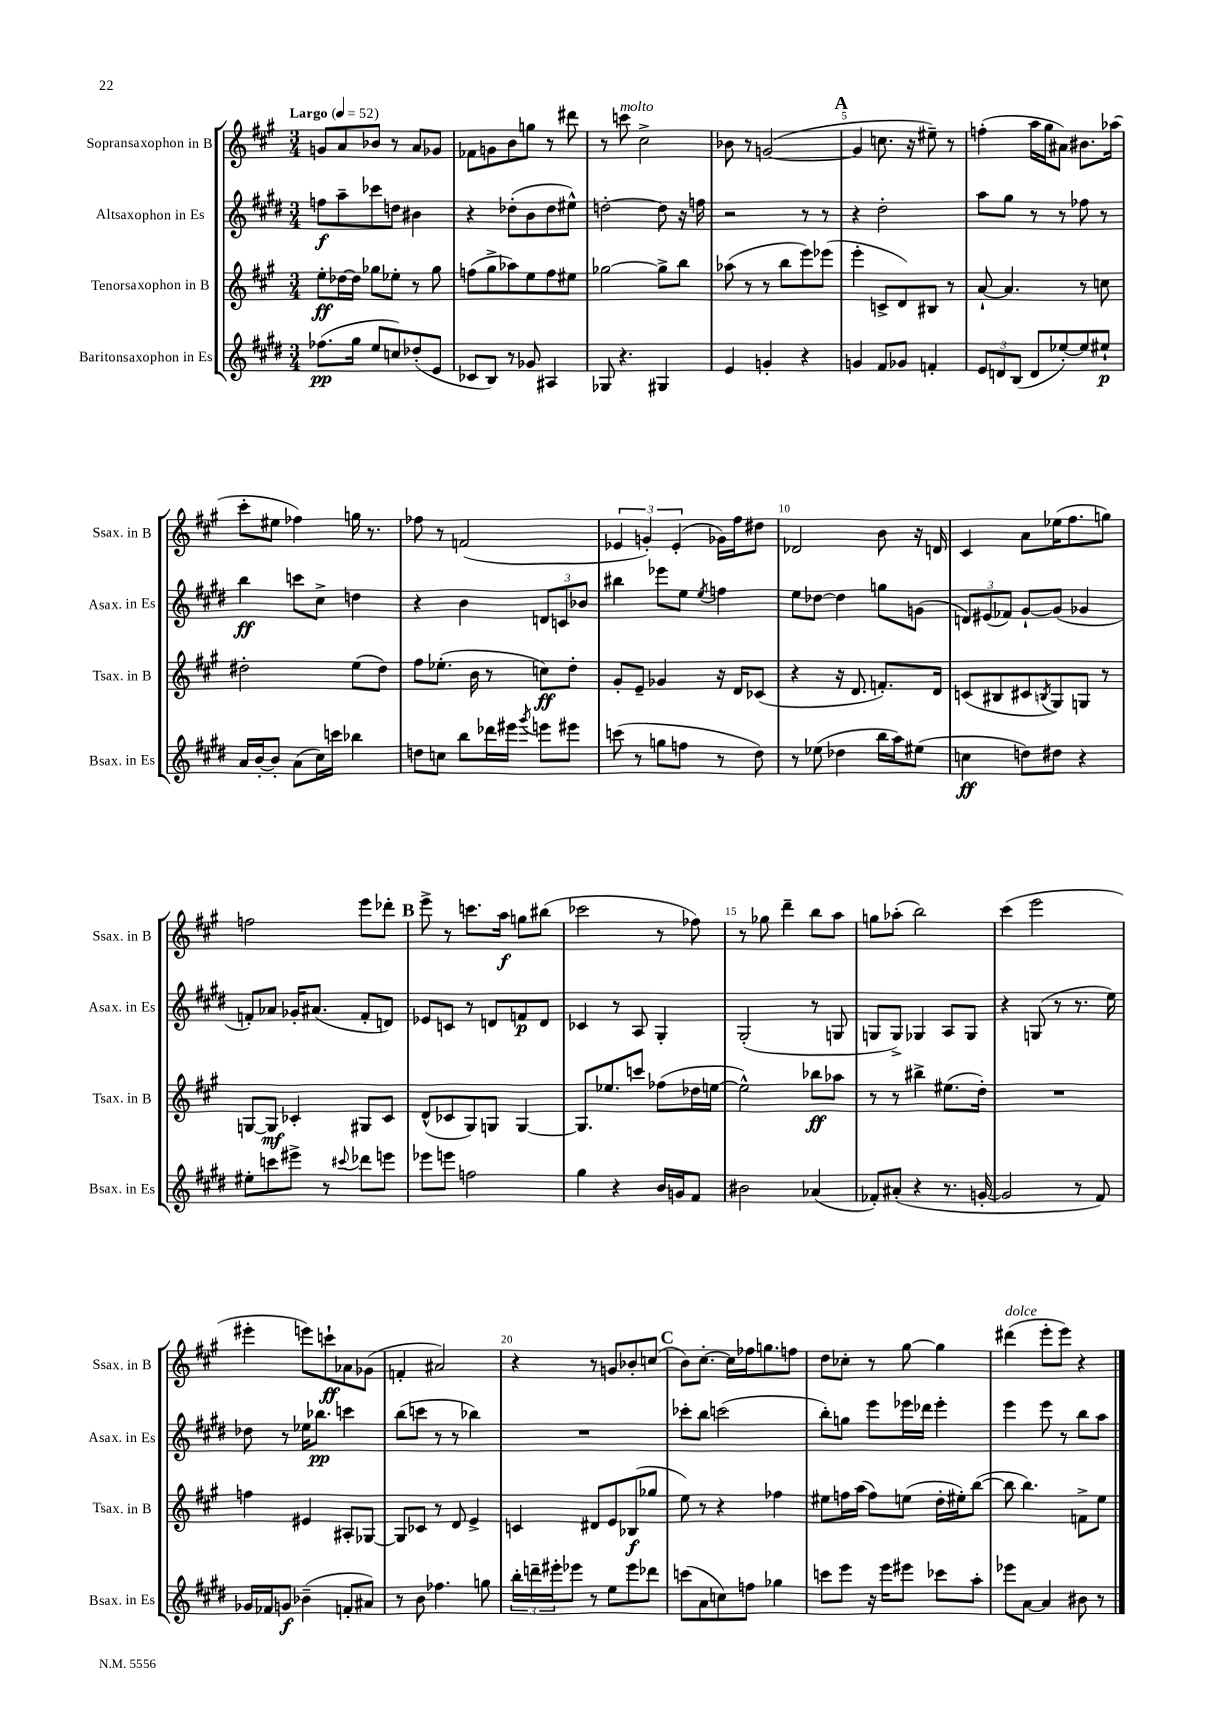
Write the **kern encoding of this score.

**kern	**kern	**kern	**kern
*staff4	*staff3	*staff2	*staff1
*clefG2	*clefG2	*clefG2	*clefG2
*k[f#c#g#d#]	*k[f#c#g#]	*k[f#c#g#d#]	*k[f#c#g#]
*M3/4	*M3/4	*M3/4	*M3/4
*MM52	*MM52	*MM52	*MM52
(8.ff-	8ee'	8ff	8g
.	[16dd-	8aa~	8a
16gg#	16dd-]	.	.
8ee	8gg-	8ccc-	8b-
8cc)	8ee-'	8dd	8r
(8dd-'	8r	4b#	8a
8e	8gg-	.	8g-
=	=	=	=
8c-	(8ff	4r	8f-
8B)	8gg#^	.	8g
8r	8aa-)	(8dd-'	8b
8g-	8ee	8b	8gg
4A#	8ff	8dd-	8r
.	8ee#	8ee#^^)	8ddd#
=	=	=	=
8G-	[2gg-	[2dd'	8r
4.r	.	.	8ccc
.	.	.	2cc#^
4G#	8gg-^]	8dd]	.
.	8bb	16r	.
.	.	16ff	.
=	=	=	=
4e	(8aa-	2r	8b-
.	8r	.	8r
4g'	8r	.	([2g
.	8bb	.	.
4r	8eee)	8r	.
.	(8eee-	8r	.
=	=	=	=
4g	4eee'	4r	4g]
8f#	8c^	2dd#'	8.cc
8g-	8d)	.	.
.	.	.	16r
4f'	8B#	.	8ee#~)
.	8r	.	8r
=	=	=	=
12e	[8a`	8aa	(4ff'
12d	.	.	.
.	4.a]	8gg#	.
(12B	.	.	.
8d	.	8r	16aa
.	.	.	16gg#
[8ee-')	.	8r	8a#)
8ee-]	8r	8ff-	8.b#
8ee#`	8cc	8r	.
.	.	.	(16aa-
=	=	=	=
16a	2dd#'	4bb	8ccc#'
[16b'	.	.	.
8b']	.	.	8ee#
(8a	.	8ccc	4ff-)
16cc#)	.	8cc#^	.
16ccc	.	.	.
4bb-	(8ee	4dd	16gg
.	.	.	8.r
.	8dd#)	.	.
=	=	=	=
8dd	8ff#	4r	8ff-
8cc	(8.ee-'	.	8r
8bb	.	4b	(2f
.	16b	.	.
16ddd-	8r	.	.
16eee#	.	.	.
8qggg#	.	.	.
8eee	8cc)	12d	.
.	.	12c	.
8eee#	8dd'	.	.
.	.	12b-	.
=	=	=	=
(8ccc	8g#'	4bb#	6e-
8r	8e~	.	.
.	.	.	6g')
8gg	4g-	8eee-	.
.	.	.	(6e-'
8ff	.	8ee	.
.	.	8qee	.
8r	16r	4ff	16g-)
.	16d	.	16ff#
8dd#)	(8c-	.	8dd#
=	=	=	=
8r	4r	8ee	2d-
(8ee-	.	[8dd-	.
4dd-	16r	4dd-]	.
.	8.d	.	.
16bb	8.f')	8gg	8b
16aa)	.	.	.
(8ee#	.	(8g	16r
.	16d	.	16d
=	=	=	=
4cc	(8c	12d)	4c#
.	.	(12e#	.
.	8B#	.	.
.	.	12f-)	.
8dd)	8c#	[8g#`	8a
.	8qB	.	.
8dd#	8G#)	(8g#]	(16ee-
.	.	.	8.ff#
4r	8G	4g-	.
.	8r	.	8gg)
=	=	=	=
8ee#'	[8G	8f')	2ff
8ccc	8G]	8a-	.
8eee#^	4c-'	16g-'	.
.	.	(8.a#	.
8r	.	.	.
8qqccc#	.	.	.
8ddd-	8G#	8f'	8eee
8eee	8c-	8d)	8ddd-'
=	=	=	=
8eee-	(8d^^	8e-	8eee^
8eee	8c-	8c	8r
2ff	8G#)	8r	8.ccc
.	8G	8d	.
.	.	.	16aa
.	[4G	8f	8gg
.	.	8d	(8bb#
=	=	=	=
4gg#	8.G]	4c-	2ccc-
.	8.ee-	.	.
4r	.	8r	.
.	8ccc	8A	.
16b	(8ff-	4G#'	8r
16g	.	.	.
8f#	16dd-	.	8ff-)
.	[16ee	.	.
=	=	=	=
2b#	2ee^^])	(2G#'	8r
.	.	.	8gg-
.	.	.	4ddd~
(4a-	8bb-	8r	8bb
.	8aa-	8G	8aa
=	=	=	=
8f-')	8r	8G	8gg
(8a#'	8r	8G^)	(8aa-'
4r	4bb#^	4G-	2bb)
8.r	(8.ee#	8A	.
.	.	8G-	.
[16g'	16dd')	.	.
=	=	=	=
2g]	2.r	4r	(4ccc#
.	.	(8G	2eee
.	.	8r	.
8r	.	8.r	.
8f#)	.	.	.
.	.	16ee)	.
=	=	=	=
16g-	4ff	8dd-	4eee#'
16f-	.	.	.
8g	.	8r	.
(4b-~	4e#	16ee-	8eee)
.	.	8.bb-	.
.	.	.	8ccc`
8f'	8A#'	4ccc	8a-
8a#)	[8G-	.	(8g-
=	=	=	=
8r	8G-]	(8bb	4f'
8b	8c-	8ccc	.
4.ff-	8r	8r	2a#)
.	8d	8r	.
.	4e^	4bb-)	.
8gg	.	.	.
=	=	=	=
24bb'	4c	2.r	4r
24ddd~	.	.	.
24eee#'	.	.	.
8eee-	.	.	.
8r	8d#	.	8r
8ee	8e	.	8g
8eee-	(8B-	.	8b-'
8ddd-	8gg-	.	(8cc
=	=	=	=
(8ccc	8ee)	8ccc-'	8b)
8a	8r	8bb	[8.cc#'
8cc)	4r	(2ccc	.
.	.	.	16cc#]
8ff	.	.	16ff-
.	.	.	8.gg
4gg-	4ff-	.	.
.	.	.	8ff
=	=	=	=
8ccc	8ee#	8bb')	8dd
8eee	16ff	8gg	8cc-'
.	(16aa	.	.
16r	8ff)	8eee	8r
16eee	.	.	.
8eee#	(8ee	16eee-	[8gg#
.	.	16ddd-	.
8ccc-	16dd'	4eee-'	4gg#]
.	16ee#')	.	.
8aa'	([8bb	.	.
=	=	=	=
8eee-	8bb]	4eee	(4ddd#
[8a	4.bb)	.	.
4a]	.	8eee	8eee'
.	.	8r	8eee)
8b#	8f^	8bb	4r
8r	8ee	8aa	.
==	==	==	==
*-	*-	*-	*-
